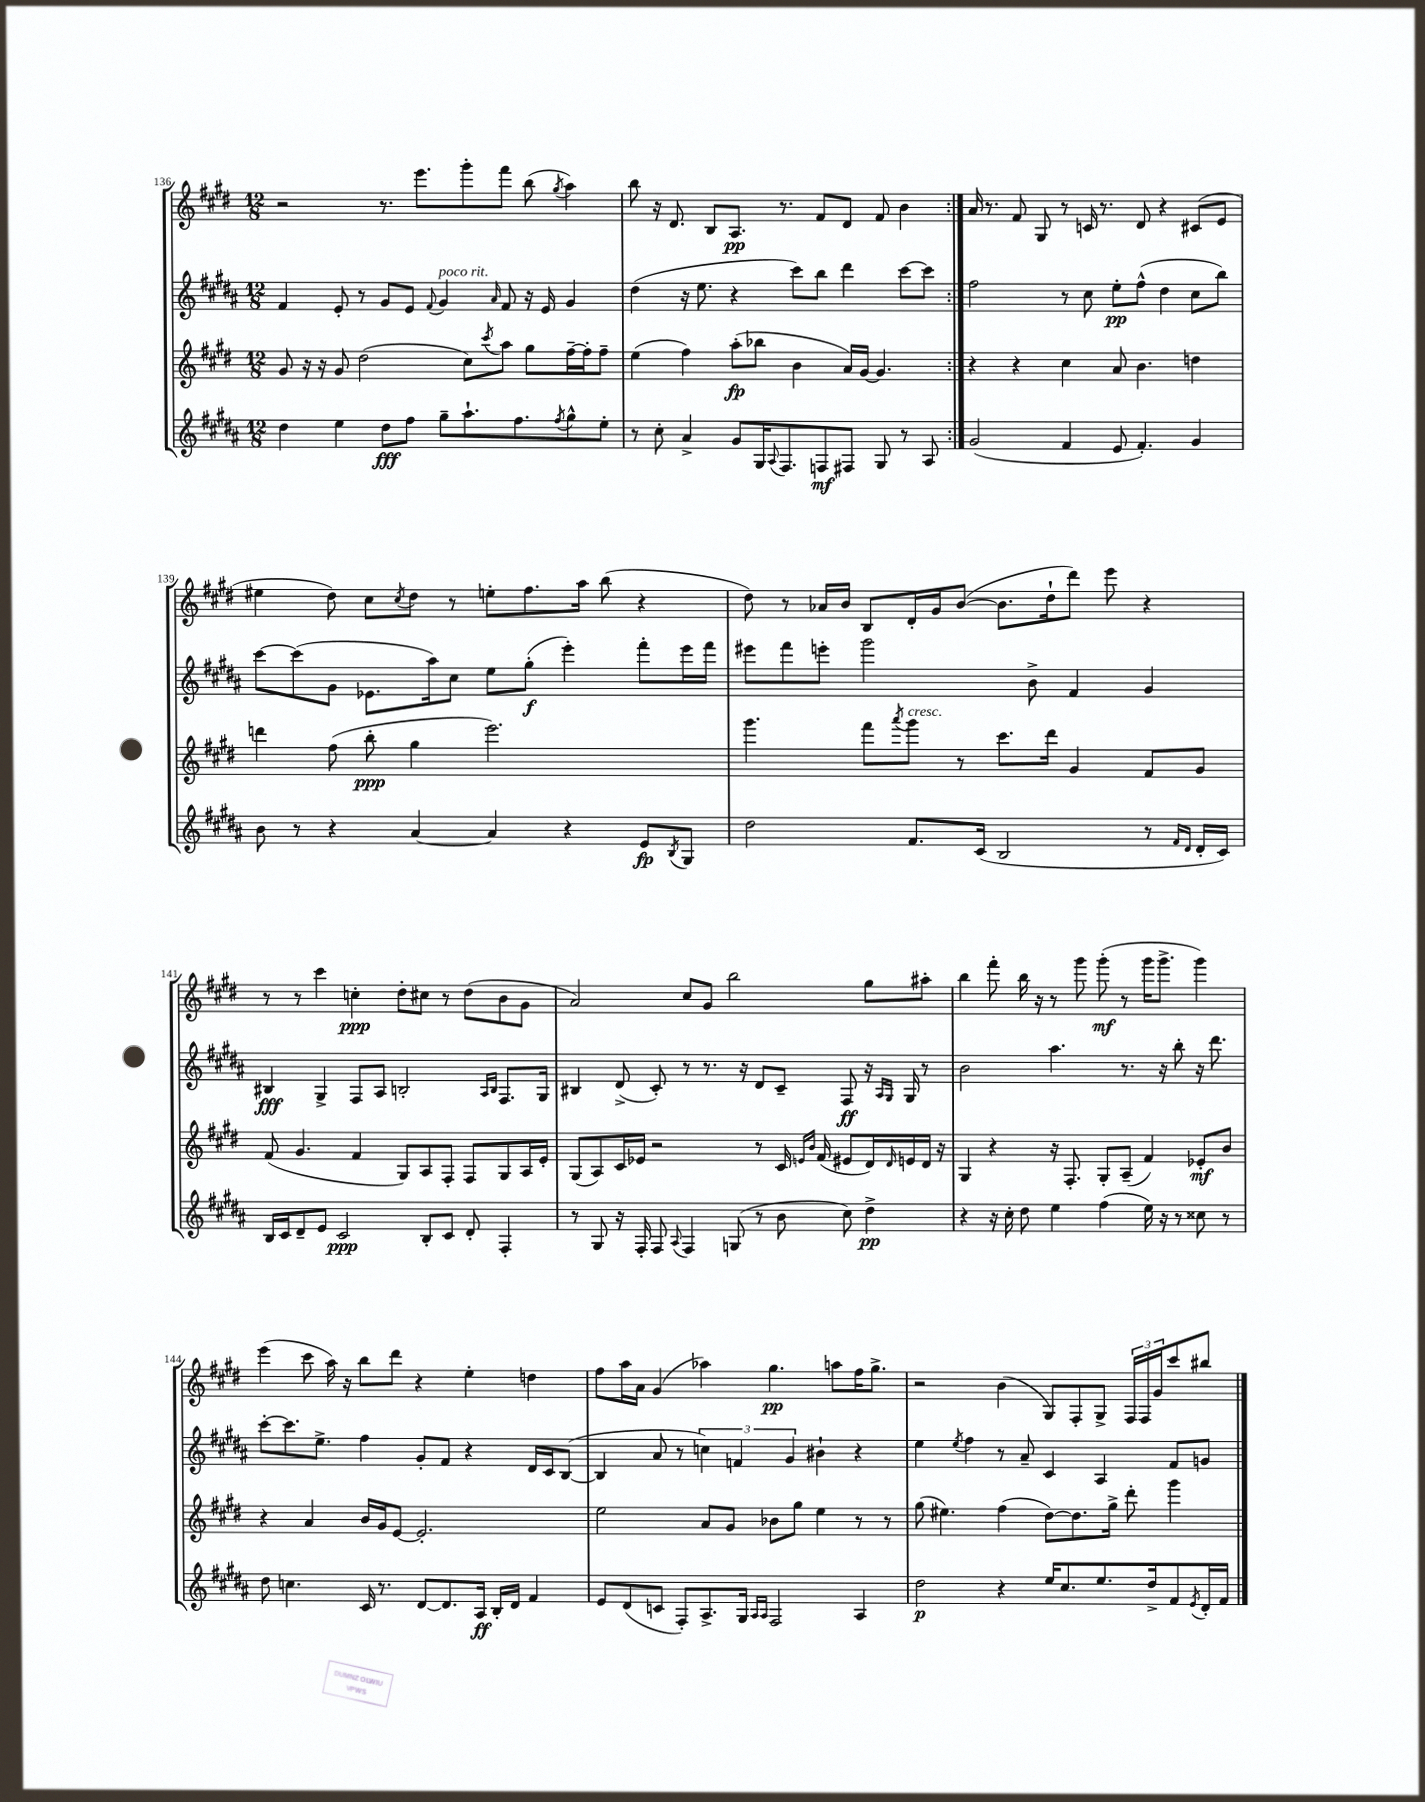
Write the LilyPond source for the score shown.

<<
\new StaffGroup <<
\new Staff = "s0" {
    \clef treble \key e \major \numericTimeSignature \time 12/8
    \repeat volta 2 { r2 r8. e'''8. gis'''8-. fis'''8 b''8( \acciaccatura { gis''8 } a''4) |
    b''8 r16 dis'8. b8 a8.\pp r8. fis'8 dis'8 fis'8 b'4 | }
    a'16 r8. fis'8 gis8 r8 c'16 r8. dis'8 r4 cis'8( e'8 |
    eis''4 dis''8) cis''8 \acciaccatura { cis''8 } dis''8 r8 e''8-. fis''8. a''16 b''8( r4 |
    dis''8) r8 aes'16 b'16 b8 dis'16-. gis'16 b'8~( b'8. dis''16-! dis'''8) e'''8 r4 |
    r8 r8 cis'''4 c''4-.\ppp dis''8-. cis''8 r8 dis''8( b'8 gis'8 |
    a'2) cis''8 gis'8 b''2 gis''8 ais''8-. |
    b''4 fis'''8-. b''16 r16 r8 gis'''8 gis'''8-.\mf( r8 gis'''16 gis'''8.-> gis'''4) |
    e'''4( cis'''8 a''16) r16 b''8 dis'''8 r4 e''4-. d''4 |
    fis''8 a''16 a'16 gis'4( aes''4) gis''4.\pp a''8 fis''16 gis''8.-> |
    r2 b'4( gis8) fis8-. gis8-> \tuplet 3/2 { fis16 fis16 gis'16 } cis'''8 bis''8 \bar "|." |
}
\new Staff = "s1" {
    \clef treble \key b \major \numericTimeSignature \time 12/8
    \repeat volta 2 { fis'4 e'8-. r8 gis'8 e'8 \appoggiatura { fis'8 } gis'4^\markup { \italic "poco rit." } \grace { ais'16 } fis'8 r16 e'16 gis'4 |
    dis''4( r16 e''8. r4 cis'''8) b''8 dis'''4 cis'''8~ cis'''8 | }
    fis''2 r8 cis''8 e''8-.\pp fis''8-^( dis''4 cis''8 b''8) |
    cis'''8~ cis'''8( gis'8 ees'8. ais''16) cis''8 e''8 gis''8-.\f( e'''4-.) fis'''8-. e'''16 fis'''16 |
    eis'''8 fis'''8 e'''8-. gis'''2 b'8-> fis'4 gis'4 |
    bis4\fff gis4-> fis8 ais8 b2-. \grace { ais16 b16 } fis8. gis16 |
    bis4 dis'8->( cis'8-.) r8 r8. r16 dis'8 cis'8-- fis8\ff r16 \grace { ais16 gis16 } gis16 r8 |
    b'2 ais''4. r8. r16 b''8-. r16 dis'''8. |
    cis'''8~-. cis'''8. e''8.-> fis''4 gis'8-. fis'8 r4 dis'16 cis'16 b8~( |
    b4 ais'8 r8 \tuplet 3/2 { c''4) f'4 gis'4 } bis'4-! r4 |
    e''4 \acciaccatura { e''8 } fis''4 r8 ais'8-- cis'4 ais4 fis'8 g'8 \bar "|." |
}
\new Staff = "s2" {
    \clef treble \key e \major \numericTimeSignature \time 12/8
    \repeat volta 2 { gis'8 r16 r16 gis'8 dis''2( cis''8) \acciaccatura { cis'''8 } a''8 gis''8 fis''16~-- fis''16-. fis''8-- |
    e''4( fis''4) a''8-.\fp( bes''8 b'4 a'16) gis'16~ gis'4. | }
    r4 r4 cis''4 a'8 b'4. d''4 |
    d'''4 fis''8( b''8-.\ppp gis''4 e'''2.) |
    gis'''4. fis'''8 \acciaccatura { a'''8 } gis'''8^\markup { \italic "cresc." } r8 cis'''8. dis'''16 gis'4 fis'8 gis'8 |
    fis'8( gis'4. fis'4 gis8) a8 fis8-. fis8 gis8 a16 e'16-. |
    gis8( a8) cis'16 ees'16 r2 r8 cis'16 \grace { e'16 b'16 } fis'16( eis'8 dis'16) \grace { dis'16 } e'16 dis'16 r16 |
    gis4 r4 r16 fis8.-. gis8-. a8--( fis'4) ees'8-.\mf b'8 |
    r4 a'4 b'16 gis'16 e'8~ e'2.-. |
    e''2 a'8 gis'8 bes'8 gis''8 e''4 r8 r8 |
    gis''8( eis''4.) fis''4( dis''8~) dis''8. gis''16-> dis'''8-. gis'''4 \bar "|." |
}
\new Staff = "s3" {
    \clef treble \key b \major \numericTimeSignature \time 12/8
    \repeat volta 2 { dis''4 e''4 dis''8\fff fis''8 gis''8-- ais''8.-! fis''8. \acciaccatura { fis''8 } gis''8-^ e''8-. |
    r8 cis''8-. ais'4-> gis'8 gis16 \appoggiatura { ais8 } fis8. f8\mf fis8 gis8 r8 ais8 | }
    gis'2( fis'4 e'8 fis'4.-.) gis'4 |
    b'8 r8 r4 ais'4~ ais'4 r4 e'8\fp \acciaccatura { b8 } gis8 |
    dis''2 fis'8. cis'16( b2 r8 \grace { fis'16 dis'16 } dis'16-. cis'16) |
    b16 cis'16 dis'8-- e'8 cis'2\ppp b8-. cis'8 dis'8-. fis4-. |
    r8 gis8 r16 fis16-. fis8 \appoggiatura { ais8 } fis4 g8( r8 b'8 cis''8) dis''4->\pp |
    r4 r16 cis''16-. dis''8 e''4 fis''4( e''16) r16 r8 cisis''8 r8 |
    dis''8 c''4. cis'16 r8. dis'8~ dis'8. ais16\ff b16-. dis'16 fis'4 |
    e'8 dis'8( c'8 fis8-.) ais8.-> gis16 \grace { ais16 ais16 } fis2 ais4 |
    dis''2\p r4 e''16 cis''8. e''8. dis''16-> fis'8 \acciaccatura { e'8 } dis'16-. fis'16 \bar "|." |
}
>>
>>
\layout { \context { \Score currentBarNumber = #136 } }
